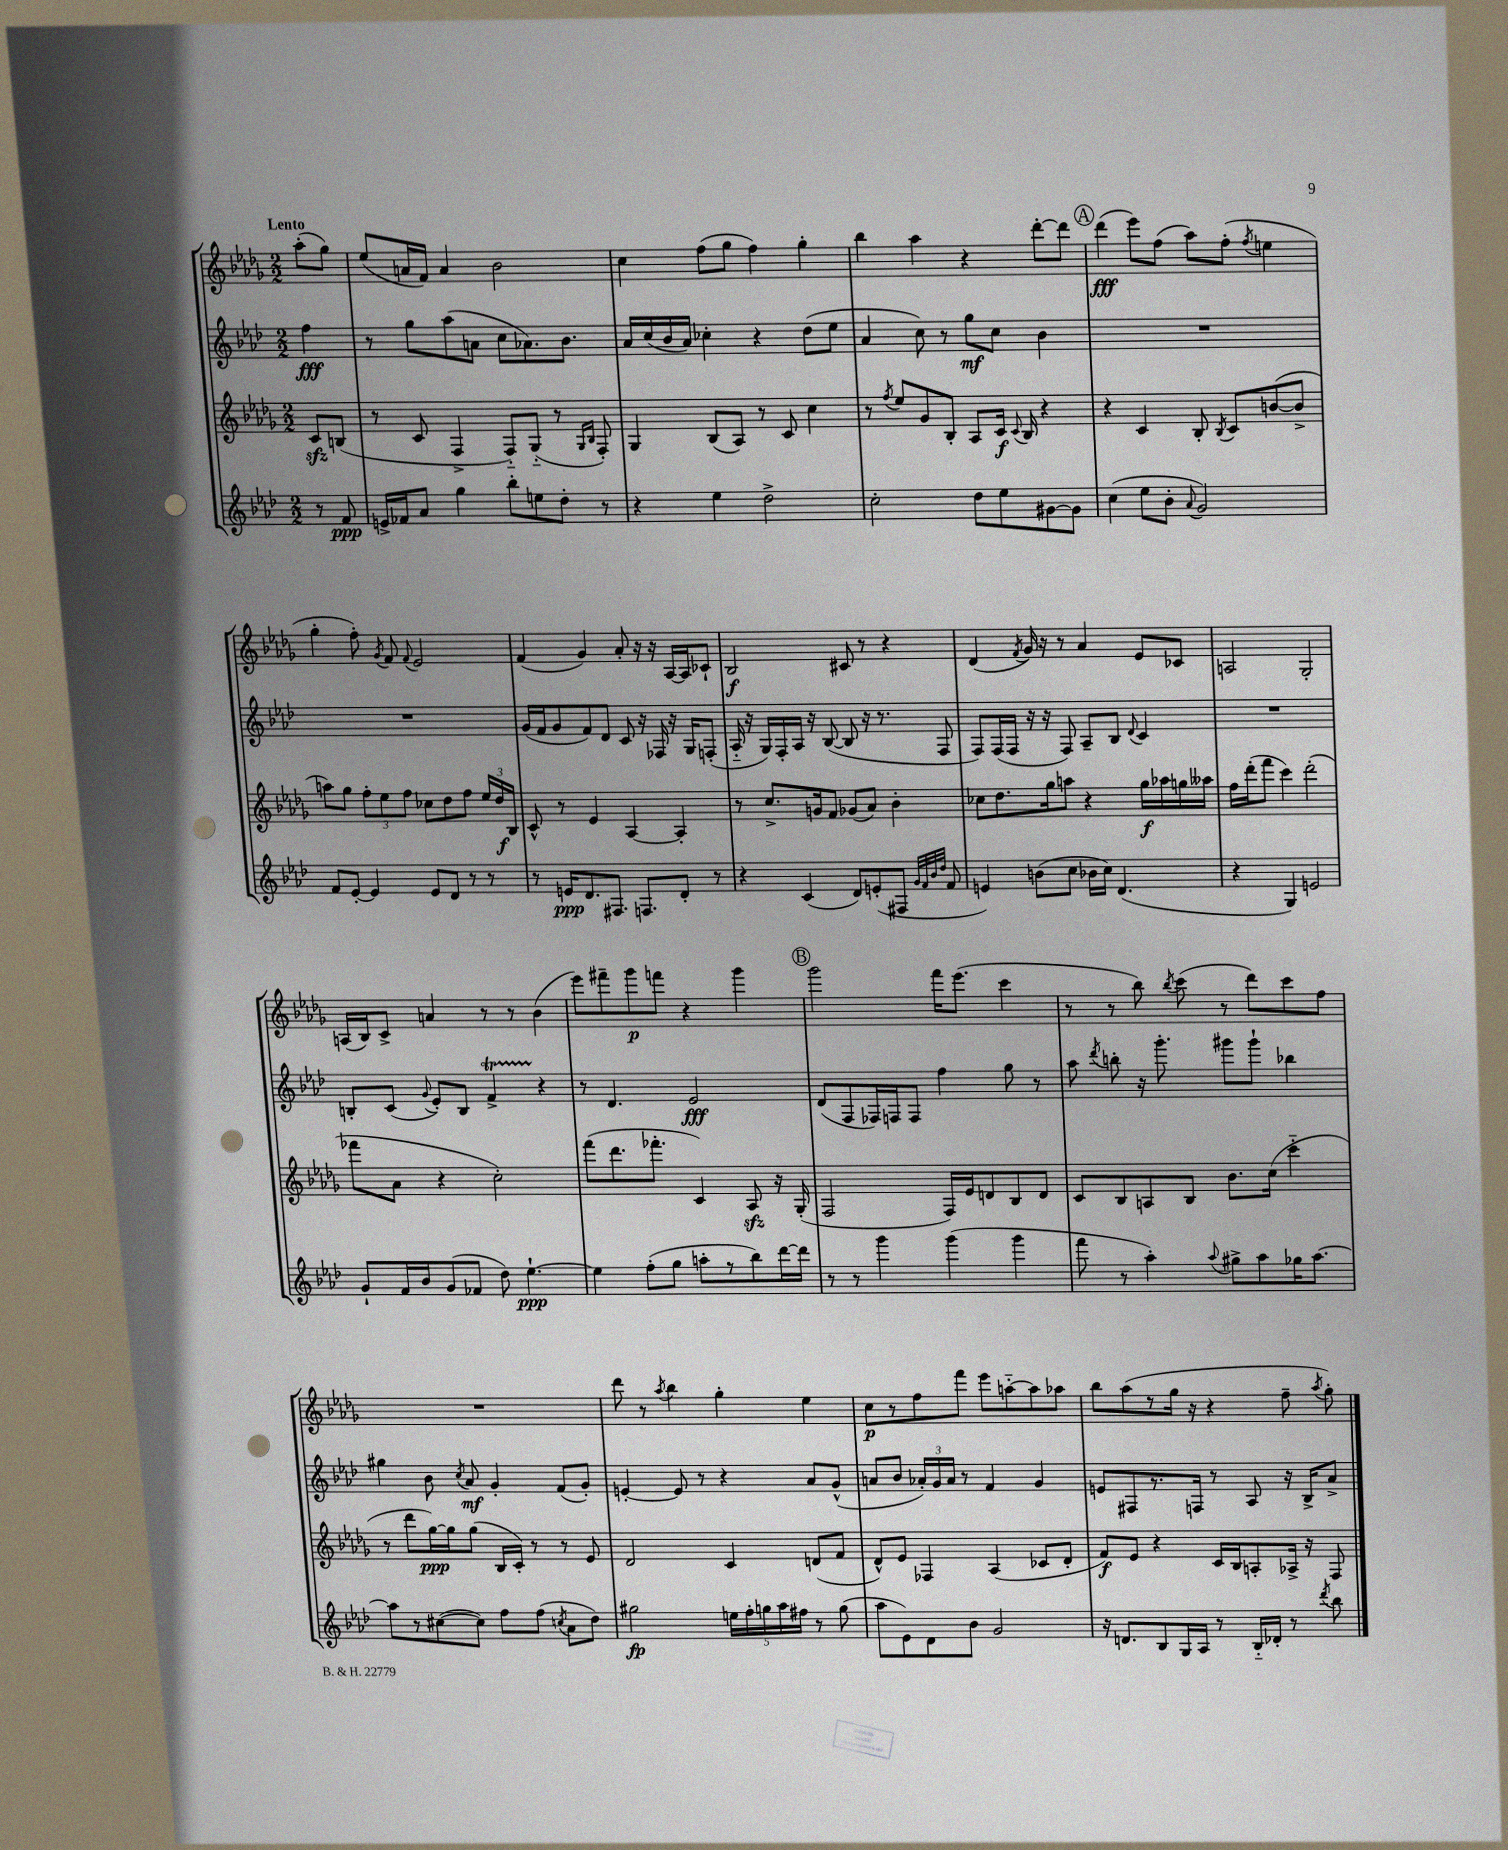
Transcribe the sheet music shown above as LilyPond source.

<<
\new StaffGroup <<
\new Staff = "s0" {
    \clef treble \key des \major \numericTimeSignature \time 2/2 \partial 4 \tempo "Lento"
    \autoBeamOff aes''8[-.( ges''8]) |
    ees''8[( a'16 f'16]) a'4 bes'2 |
    c''4 f''8[( ges''8] f''4) ges''4-. |
    bes''4 aes''4 r4 des'''8[~-. des'''8] |
    \mark \markup { \circle "A" } des'''4\fff( ees'''8[) f''8]( aes''8[) f''8]-.( \acciaccatura { f''8 } e''4 |
    ges''4-. f''8-.) \acciaccatura { ges'8 } f'8 \appoggiatura { f'8 } ees'2 |
    f'4( ges'4) aes'8-. r16 r16 aes16[~ aes16 ces'8]-! |
    bes2\f cis'8 r8 r4 |
    des'4( \acciaccatura { f'8 } ges'16) r16 r8 aes'4 ees'8[ ces'8] |
    a2 ges2-. |
    a16[( bes16) c'8]-> a'4 r8 r8 bes'4( |
    ees'''8[) fis'''8-- ges'''8\p f'''8] r4 ges'''4 |
    \mark \markup { \circle "B" } ges'''2 f'''16[ ees'''8.]( c'''4 |
    r8 r8 bes''8) \acciaccatura { bes''8 } c'''8( r8 des'''8[) c'''8 f''8] |
    R1 |
    des'''8 r8 \acciaccatura { aes''8 } bes''4 ges''4-. ees''4 |
    c''8[\p r8 f''8 f'''8] ees'''8[ a''8~-_ a''8 aes''8] |
    bes''8[ aes''8( r8 ges''16] r16 r4 f''8-- \acciaccatura { aes''8 } ges''8-.) \bar "|." |
}
\new Staff = "s1" {
    \clef treble \key aes \major \numericTimeSignature \time 2/2 \partial 4
    \autoBeamOff f''4\fff |
    r8 g''8[ aes''8( a'8] c''8[ aes'8.) bes'8.] |
    aes'16[ c''16( bes'16 aes'16]) ces''4-. r4 des''8[( ees''8] |
    aes'4 c''8) r8 g''8[\mf c''8] bes'4 |
    \mark \markup { \circle "A" } R1 |
    R1 |
    g'16[( f'16 g'8 f'8) des'8] c'8 r16 fes16 r16 g16[ f8]-.( |
    aes16-_ r16 g16[) f16-. aes16] r16 bes8~( bes8 r16 r8. f8 |
    f8[) f16( f16] r16 r16 f8) aes8[-- bes8] \appoggiatura { des'8 } c'4 |
    R1 |
    b8[-. c'8]( \appoggiatura { g'8 } ees'8[-.) b8] f'4->\startTrillSpan r4\stopTrillSpan |
    r8 des'4. ees'2\fff |
    \mark \markup { \circle "B" } des'8[( f8 fes16) f16 f8] f''4 g''8 r8 |
    aes''8 \acciaccatura { des'''8 } b''8-. r16 g'''8.-. gis'''8[ gis'''8]-! bes''4 |
    gis''4 bes'8 \acciaccatura { c''8 } aes'8\mf g'4-. f'8[( g'8]-.) |
    e'4~-. e'8 r8 r4 aes'8[ g'8]-^( |
    a'8[ bes'8] \tuplet 3/2 { aes'16[-.) g'16 aes'16] } r8 f'4 g'4 |
    e'8[ fis8 r8. f16] r8 aes8 r16 bes16[-> aes'8]-> \bar "|." |
}
\new Staff = "s2" {
    \clef treble \key des \major \numericTimeSignature \time 2/2 \partial 4
    \autoBeamOff c'8[\sfz b8]( |
    r8 c'8 f4-> f8[-_) ges8]-_( r8 \grace { ges16[ bes16] } f8-.) |
    ges4 bes8[( aes8]) r8 c'8 c''4 |
    r8 \acciaccatura { f''8 } ees''8[ ges'8 bes8]-. aes8[ c'16]\f \appoggiatura { c'8 } bes16 r4 |
    \mark \markup { \circle "A" } r4 c'4 bes8-. \acciaccatura { bes8 } c'8[ b'8~( b'8]-> |
    a''8[) ges''8] \tuplet 3/2 { f''8[-. ees''8 f''8] } ces''8[ des''8 f''8] \tuplet 3/2 { ees''16[ des''16\f bes16] } |
    c'8-^ r8 ees'4 aes4~ aes4-. |
    r8 c''8.[-> g'16 f'8] ges'8[( aes'8]) bes'4-. |
    ces''8[ des''8. ges''16 a''8] r4 ges''16[\f aes''16 g''16 aeses''16] |
    f''16[ des'''16-.( f'''8] c'''4) des'''2-.( |
    fes'''8[ aes'8] r4 c''2-.) |
    f'''8[( des'''8. fes'''8.]-. c'4) aes8\sfz r16 ges16-.( |
    \mark \markup { \circle "B" } f2 f16[) ees'16 d'8 bes8 d'8] |
    c'8[ bes8 a8 bes8] bes'8.[ c''16]( c'''4-_ |
    r8 des'''8[ ges''16~\ppp) ges''16 ges''8]( bes16[ c'16]-.) r8 r8 ees'8 |
    des'2 c'4 d'8[( f'8] |
    des'8[-^) ees'8] fes4 aes4( ces'8[ des'8]-. |
    f'8[\f) ees'8] r4 c'16[ bes16 a8-. aes16]-> r16 f8 \bar "|." |
}
\new Staff = "s3" {
    \clef treble \key aes \major \numericTimeSignature \time 2/2 \partial 4
    \autoBeamOff r8 f'8\ppp |
    e'16[-> fes'16 aes'8] g''4 bes''8[-. e''8 des''8]-. r8 |
    r4 ees''4 des''2-> |
    c''2-. des''8[ ees''8 gis'8~ gis'8] |
    \mark \markup { \circle "A" } c''4( ees''8[ bes'8]-. \appoggiatura { aes'8 } g'2) |
    f'8[ ees'8]~-. ees'4 ees'8[ des'8] r8 r8 |
    r8 e'16[\ppp des'8. fis8.] f8.[ des'8]-. r8 |
    r4 c'4( des'8[) e'8-.( fis8] \grace { g'32[ f'32 bes'32 des''32] } f'8 |
    e'4) b'8[( c''8] bes'16[ c''16]) des'4.( |
    r4 g4) e'2 |
    g'8[-! f'16 bes'16 g'8( fes'8] des''8) ees''4.~-!\ppp |
    ees''4 f''8[-.( g''8] a''8[-. r8 bes''8) des'''16~ des'''16] |
    \mark \markup { \circle "B" } r8 r8 g'''4 g'''4( g'''4 |
    f'''8 r8 aes''4-.) \appoggiatura { aes''8 } gis''8[-> aes''8 ges''16 aes''8.]~ |
    aes''8[ r8 cis''8~( cis''8]) f''8[ f''8]( \acciaccatura { c''8 } aes'8[ des''8]) |
    gis''2\fp \tuplet 5/4 { e''16[ f''16-. g''16 aes''16 fis''16] } r8 g''8( |
    aes''8[ ees'8) des'8 bes'8] g'2 |
    r16 d'8.[ bes8 g16 aes16] r8 bes16[-_ des'16]-. r8 \acciaccatura { des'''8 } bes''8 \bar "|." |
}
>>
>>
\layout { \context { \Score \remove "Bar_number_engraver" } }
